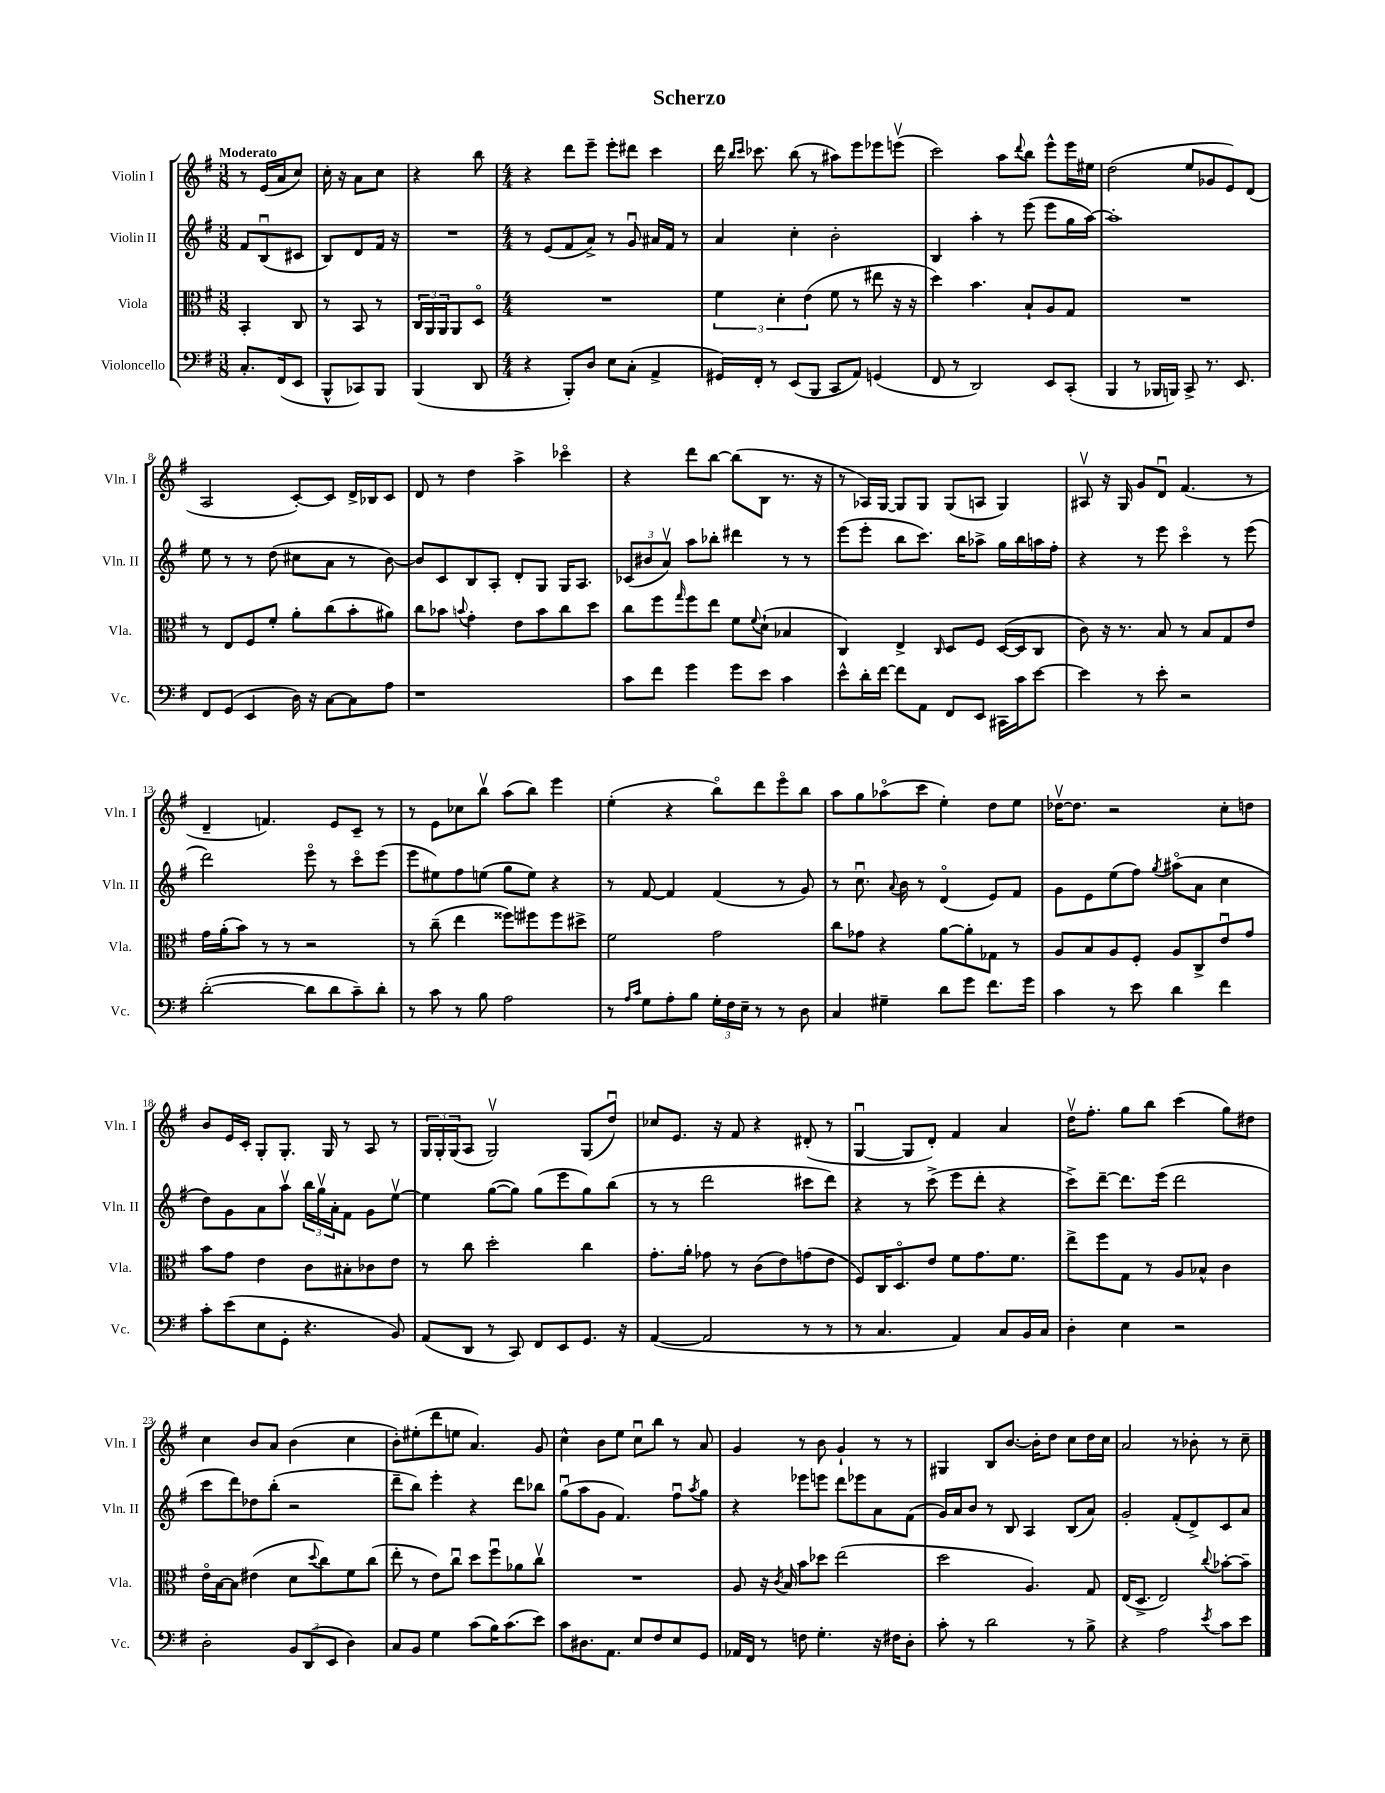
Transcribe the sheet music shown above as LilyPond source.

\header { title = "Scherzo" }
<<
\new StaffGroup <<
\new Staff = "s0" \with { instrumentName = "Violin I" shortInstrumentName = "Vln. I" } {
    \clef treble \key g \major \numericTimeSignature \time 3/8 \tempo "Moderato"
    r8 e'16( a'16 c''8) |
    c''16-. r16 a'8 c''8 |
    r4 b''8 |
    \numericTimeSignature \time 4/4 r4 d'''8 e'''8-- e'''8-. dis'''8 c'''4 |
    d'''16 \grace { b''16 c'''16 } ces'''8. b''8( r8 ais''8) e'''8 ees'''8 e'''8\upbow( |
    c'''2) a''8 \appoggiatura { d'''8 } b''8 e'''8-^ e'''16 eis''16 |
    d''2( e''8 ges'8 e'8) d'8( |
    a2 c'8~-.) c'8 d'16-> bes16 c'8 |
    d'8 r8 d''4 a''4-> ces'''4\flageolet |
    r4 d'''8 b''8~ b''8( b8 r8. r16 |
    r8 aes16) g16~ g8 g8 g8( a8 g4) |
    ais8\upbow r16 g16 g'8 d'8\downbow fis'4.( r8 |
    d'4-- f'4.) e'8 c'8-- r8 |
    r8 e'8 ces''8 b''8\upbow a''8( b''8) e'''4 |
    e''4-.( r4 b''8\flageolet) d'''8 e'''8\flageolet b''8 |
    a''8 g''8 aes''8\flageolet( c'''8 e''4-.) d''8 e''8 |
    des''16~\upbow des''8. r2 c''8-. d''8 |
    b'8 e'16 c'16-. g8-. g8.-. g16 r8 a8 r8 |
    \tuplet 3/2 { g16 g16-. g16( } a8 g2\upbow) g8( d''8\downbow) |
    ces''8 e'8. r16 fis'8 r4 dis'8-.( r8 |
    g4~\downbow g8 d'8-.) fis'4 a'4 |
    d''16\upbow fis''8.-. g''8 b''8 c'''4( g''8) dis''8 |
    c''4 b'8 a'8 b'4( c''4 |
    b'8-.) eis''8-.( d'''8 e''8 a'4.) g'8 |
    c''4-^ b'8 e''8 c''8\downbow b''8 r8 a'8 |
    g'4 r8 b'8 g'4-! r8 r8 |
    gis4 b8 b'8.~ b'16-. d''8 c''8 d''16 c''16 |
    a'2 r8 bes'8-. r8 c''8-- \bar "|." |
}
\new Staff = "s1" \with { instrumentName = "Violin II" shortInstrumentName = "Vln. II" } {
    \clef treble \key g \major \numericTimeSignature \time 3/8
    fis'8 b8\downbow( cis'8 |
    b8) d'8 fis'16 r16 |
    R4. |
    \numericTimeSignature \time 4/4 r8 e'8( fis'8 a'8->) r8 g'8\downbow ais'16 fis'16 r8 |
    a'4 c''4-. b'2-. |
    b4 a''4-. r8 e'''8( e'''8 g''16 a''16~) |
    a''1-. |
    e''8 r8 r8 d''8( cis''8 a'8 r8 b'8~) |
    b'8 c'8 b8 a8-. d'8-. g8 g16 a8. |
    \tuplet 3/2 { ces'8( bis'8 a'8\upbow) } a''8 bes''8-. dis'''4 r8 r8 |
    e'''8( e'''8-. b''8 c'''8.) b''16 aes''8-> g''16 b''16 a''16 fis''16-. |
    r4 r8 e'''8 c'''4\flageolet r8 e'''8( |
    d'''2) e'''8\flageolet r8 c'''8\flageolet e'''8( |
    e'''8 eis''8) fis''8 e''8( g''8 e''8) r4 |
    r8 fis'8~ fis'4 fis'4( r8 g'8) |
    r8 c''8.\downbow \appoggiatura { a'8 } b'16 r8 d'4\flageolet( e'8) fis'8 |
    g'8 e'8 e''8( fis''8) \acciaccatura { g''8 } ais''8\flageolet( a'8 c''4 |
    d''8) g'8 a'8 a''8\upbow \tuplet 3/2 { b''16 g''16\upbow a'16-. } fis'8 g'8 e''8~\upbow |
    e''4 g''8~( g''8) g''8( e'''8 g''8) b''8( |
    r8 r8 d'''2 cis'''8 d'''8) |
    r4 r8 c'''8->( e'''8 d'''8-. r4 |
    c'''8->) d'''8~-- d'''8. e'''16( d'''2 |
    c'''8 d'''8) des''8 b''8-.( r2 |
    d'''8-- b''8) e'''4-. r4 d'''8 bes''8 |
    g''8\downbow( a''8 g'8 fis'4.) fis''8\downbow \acciaccatura { a''8 } g''8 |
    r4 ees'''8 e'''8 d'''8 ees'''8 a'8 fis'8( |
    g'16) a'16 b'8 r8 b8 a4 b8( a'8) |
    g'2-. fis'8-.( d'8->) c'8 a'8 \bar "|." |
}
\new Staff = "s2" \with { instrumentName = "Viola" shortInstrumentName = "Vla." } {
    \clef alto \key g \major \numericTimeSignature \time 3/8
    b,4-. c8 |
    r8 b,8 r8 |
    \tuplet 3/2 { c16 a,16 a,16 } a,8 d8\flageolet |
    \numericTimeSignature \time 4/4 R1 |
    \tuplet 3/2 { fis'4 d'4-. e'4( } fis'8 r8 eis''8 r16 r16 |
    d''4) b'4. b8-! a8 g8 |
    R1 |
    r8 e8 fis8 fis'8-. a'8-. c''8( b'8-. ais'8) |
    c''8 bes'8 \appoggiatura { b'8 } g'4-. e'8 b'8 c''8 d''8 |
    c''8 fis''8 \grace { g''16 } fis''8 e''8 fis'8 \appoggiatura { fis'8 } d'8-!( bes4 |
    c4) e4-> \grace { c16 } d8 fis8 d16~( d16 c8 |
    c'8) r16 r8. b8 r8 b8 g8 e'8 |
    g'16 a'16-.( b'8) r8 r8 r2 |
    r8 c''8--( e''4 fisis''8) fis''8 fis''8 dis''8-> |
    fis'2 g'2 |
    c''8 ges'8 r4 a'8~ a'8-. ges8 r8 |
    a8 b8 a8 fis8-. a8 c8-> e'8\downbow g'8 |
    b'8 g'8 e'4 c'8 bis8-. ces'8 e'8 |
    r8 c''8 d''2-. c''4 |
    g'8.-. a'16-. ges'8 r8 c'8( e'8) g'8( e'8 |
    fis8) c16 d8.\flageolet e'8 fis'8 g'8. fis'8. |
    e''8-> fis''8 g8 r8 a8 bes8-^ c'4 |
    e'16\flageolet b16~ b8 eis'4( d'8 \appoggiatura { d''8 } c''8) fis'8 c''8( |
    e''8-. r8 e'8) c''8\downbow d''8 fis''8\downbow aes'8 c''8\upbow |
    R1 |
    a8 r16 \acciaccatura { c'8 } b16 b'8 des''8 e''2( |
    d''2 a4.) g8 |
    e16( d8.-> e2) \appoggiatura { c''8 } bes'8~-. bes'8-- \bar "|." |
}
\new Staff = "s3" \with { instrumentName = "Violoncello" shortInstrumentName = "Vc." } {
    \clef bass \key g \major \numericTimeSignature \time 3/8
    c8.-. fis,16( e,8 |
    b,,8-^ ces,8) b,,8 |
    b,,4( d,8 |
    \numericTimeSignature \time 4/4 r4 b,,8-.) d8 e8 c8-.( a,4-> |
    gis,16) fis,16-. r8 e,8( b,,8 c,8 a,8) g,4( |
    fis,8 r8 d,2) e,8 c,8-.( |
    b,,4 r8 bes,,16 b,,16) c,8-> r8. e,8. |
    fis,8 g,8( e,4 d16) r16 c8~ c8 a8 |
    r1 |
    c'8 fis'8 g'4 g'8 e'8 c'4 |
    e'8-^ d'16-. fis'16~ fis'8 a,8 fis,8 e,8 cis,16 c'16 e'8~ |
    e'4 r8 e'8-. r2 |
    d'2~-.( d'8 d'8 c'8--) d'8-. |
    r8 c'8 r8 b8 a2 |
    r8 \grace { a16 c'16 } g8 a8-. b8 \tuplet 3/2 { g16-. fis16 e16-- } r8 r8 d8 |
    c4 gis4-- d'8 g'8 fis'8. g'16 |
    c'4 r8 e'8 d'4 fis'4 |
    c'8-. e'8( e8 g,8-. r4. b,8) |
    a,8( d,8 r8 c,8) fis,8 e,8 g,8. r16 |
    a,4~( a,2 r8 r8 |
    r8 c4. a,4) c8 b,16 c16 |
    d4-. e4 r2 |
    d2-. \tuplet 3/2 { b,8 d,8( e,8 } d4) |
    c8 b,8 g4 c'8( b16) c'8.( e'8) |
    c'8 dis8. a,8. e8 fis8 e8 g,8 |
    aes,16 fis,16 r8 f8 g4.-. r16 fis16 d8-. |
    c'8-. r8 d'2 r8 b8-> |
    r4 a2 \acciaccatura { e'8 } c'8 e'8 \bar "|." |
}
>>
>>
